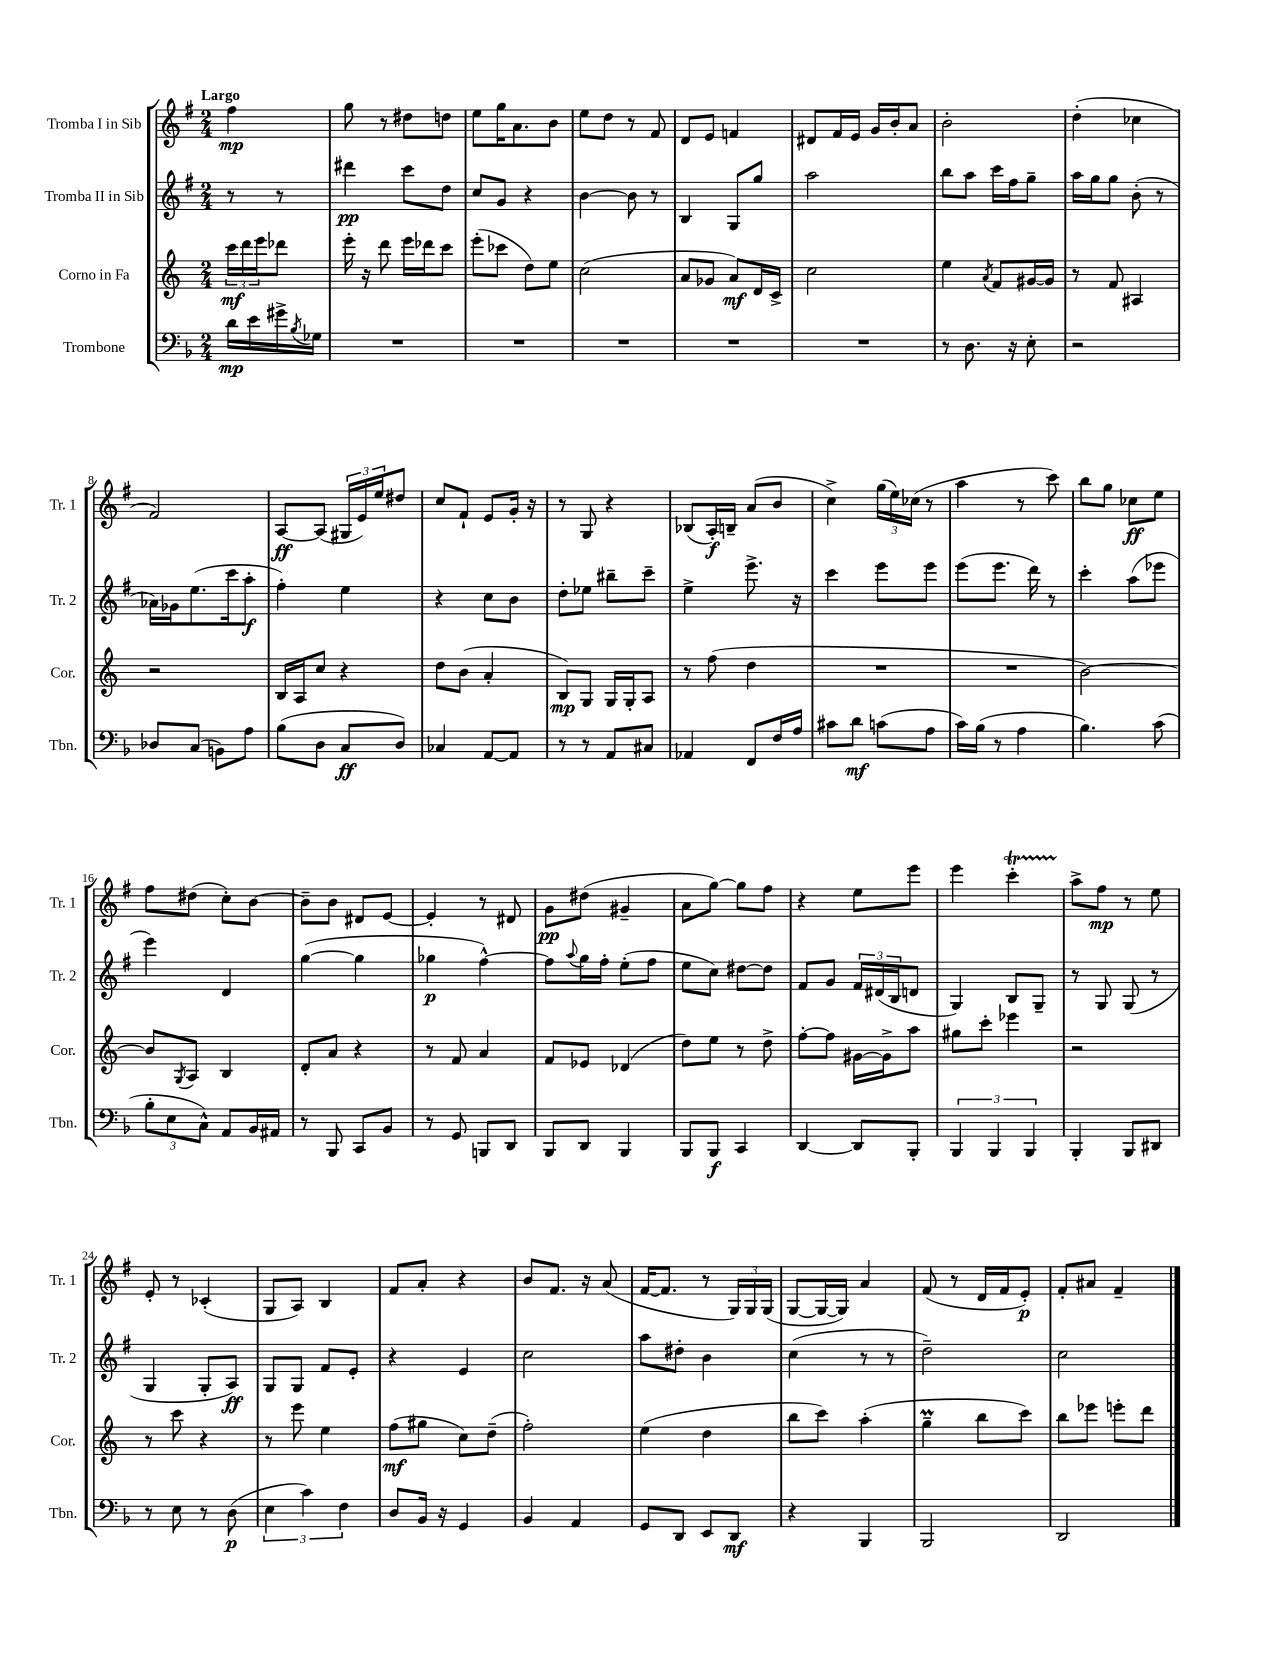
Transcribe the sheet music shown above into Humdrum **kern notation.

**kern	**dynam	**kern	**dynam	**kern	**dynam	**kern	**dynam
*part4	*part4	*part3	*part3	*part2	*part2	*part1	*part1
*staff4	*staff4	*staff3	*staff3	*staff2	*staff2	*staff1	*staff1
*I"Trombone	*	*I"Corno in Fa	*	*I"Tromba II in Sib	*	*I"Tromba I in Sib	*
*I'Tbn.	*	*I'Cor.	*	*I'Tr. 2	*	*I'Tr. 1	*
*clefF4	*	*clefG2	*	*clefG2	*	*clefG2	*
*k[b-]	*	*k[]	*	*k[f#]	*	*k[f#]	*
*M2/4	*	*M2/4	*	*M2/4	*	*M2/4	*
=	=	=	=	=	=	=	=
!	!	!	!	!	!	!LO:TX:a:B:t=Largo	!
16d\LL	mp	24ccc\LL	mf	8r	.	4ff#\	mp
.	.	24ddd\	.	.	.	.	.
16e\	.	.	.	.	.	.	.
.	.	24eee\J	.	.	.	.	.
16g#X^\	.	8ddd-X\J	.	8r	.	.	.
8qB-/	.	.	.	.	.	.	.
16G-X\JJ	.	.	.	.	.	.	.
=1	=1	=1	=1	=1	=1	=1	=1
2r	.	16eee'\	.	4ddd#X\	pp	8gg\	.
.	.	16r	.	.	.	.	.
.	.	8ddd\	.	.	.	8r	.
.	.	16eee\LL	.	8ccc\L	.	8dd#X\L	.
.	.	16ddd-X\J	.	.	.	.	.
.	.	8ccc\J	.	8dd\J	.	8ddn\J	.
=2	=2	=2	=2	=2	=2	=2	=2
2r	.	(8eee'\L	.	8cc/L	.	8ee\L	.
.	.	8ccc-X\J	.	8g/J	.	16gg\K	.
.	.	.	.	.	.	8.a\	.
.	.	8dd\L)	.	4r	.	.	.
.	.	8ee\J	.	.	.	8b\J	.
=3	=3	=3	=3	=3	=3	=3	=3
2r	.	(2cc\	.	[4b\	.	8ee\L	.
.	.	.	.	.	.	8dd\J	.
.	.	.	.	8b\]	.	8r	.
.	.	.	.	8r	.	8f#/	.
=4	=4	=4	=4	=4	=4	=4	=4
2r	.	8a/L	.	4B/	.	8d/L	.
.	.	8g-X/J	.	.	.	8e/J	.
.	.	8a/L)	mf	8G/L	.	4fn/	.
.	.	16d/L	.	8gg/J	.	.	.
.	.	16c^/JJ	.	.	.	.	.
=5	=5	=5	=5	=5	=5	=5	=5
2r	.	2cc\	.	2aa\	.	8d#X/L	.
.	.	.	.	.	.	16f#/L	.
.	.	.	.	.	.	16e/JJ	.
.	.	.	.	.	.	16g/LL	.
.	.	.	.	.	.	16b'/J	.
.	.	.	.	.	.	8a/J	.
=6	=6	=6	=6	=6	=6	=6	=6
8r	.	4ee\	.	8bb\L	.	2b'\	.
8.D\	.	.	.	8aa\J	.	.	.
.	.	8qa/	.	.	.	.	.
.	.	8f/L	.	16ccc\LL	.	.	.
16r	.	.	.	16ff#\J	.	.	.
8E'\	.	[16g#X/L	.	8gg~\J	.	.	.
.	.	16g#/JJ]	.	.	.	.	.
=7	=7	=7	=7	=7	=7	=7	=7
2r	.	8r	.	16aa\LL	.	(4dd'\	.
.	.	.	.	16gg\J	.	.	.
.	.	8f/	.	8gg\J	.	.	.
.	.	4A#X/	.	(8b'\	.	4cc-X\	.
.	.	.	.	8r	.	.	.
!!LO:LB:g=z
=8	=8	=8	=8	=8	=8	=8	=8
8D-X/L	.	2r	.	16a-X\LL)	.	2f#/)	.
.	.	.	.	16g-X\J	.	.	.
(8C/J	.	.	.	(8.ee\	.	.	.
8BBn\L)	.	.	.	.	.	.	.
.	.	.	.	16ccc\k	.	.	.
8A\J	.	.	.	8aa'\J	f	.	.
=9	=9	=9	=9	=9	=9	=9	=9
(8B-\L	.	16B/LL	.	4ff#'\)	.	[8A/L	ff
.	.	16A/J	.	.	.	.	.
8D\J	.	8cc/J	.	.	.	(8A/J]	.
8C/L	ff	4r	.	4ee\	.	24G#X/LL	.
.	.	.	.	.	.	24e/)	.
.	.	.	.	.	.	24ee/J	.
8D/J)	.	.	.	.	.	8dd#X/J	.
=10	=10	=10	=10	=10	=10	=10	=10
4C-X/	.	8dd\L	.	4r	.	8cc/L	.
.	.	(8b\J	.	.	.	8f#`/J	.
[8AA/L	.	4a'/	.	8cc\L	.	8e/L	.
8AA/J]	.	.	.	8b\J	.	16g'/Jk	.
.	.	.	.	.	.	16r	.
=11	=11	=11	=11	=11	=11	=11	=11
8r	.	8B/L)	mp	8dd'\L	.	8r	.
8r	.	8G/J	.	8ee-X\J	.	8G/	.
8AA/L	.	16G/LL	.	8bb#X~\L	.	4r	.
.	.	16G'/J	.	.	.	.	.
8C#X/J	.	8A/J	.	8ccc~\J	.	.	.
=12	=12	=12	=12	=12	=12	=12	=12
4AA-X/	.	8r	.	4ee^\	.	(8B-X/L	.
.	.	(8ff\	.	.	.	16A'/L)	f
.	.	.	.	.	.	16Bn~/JJ	.
8FF/L	.	4dd\	.	8.eee^\	.	(8a/L	.
16F/L	.	.	.	.	.	8b/J	.
16A/JJ	.	.	.	16r	.	.	.
=13	=13	=13	=13	=13	=13	=13	=13
8c#X\L	.	2r	.	4ccc\	.	4cc^\)	.
8d\J	mf	.	.	.	.	.	.
(8cn\L	.	.	.	8eee\L	.	(24gg\LL	.
.	.	.	.	.	.	24ee\)	.
.	.	.	.	.	.	(24cc-X\JJ	.
8A\J	.	.	.	8eee\J	.	8r	.
=14	=14	=14	=14	=14	=14	=14	=14
16c\LL)	.	2r	.	(8eee\L	.	4aa\	.
(16B-\JJ	.	.	.	.	.	.	.
8r	.	.	.	8.eee\J	.	.	.
4A\	.	.	.	.	.	8r	.
.	.	.	.	16ddd\)	.	.	.
.	.	.	.	8r	.	8ccc\)	.
=15	=15	=15	=15	=15	=15	=15	=15
4.B-\)	.	[2b\)	.	4ccc'\	.	8bb\L	.
.	.	.	.	.	.	8gg\J	.
.	.	.	.	(8aa\L	.	8cc-X\L	ff
(8c\	.	.	.	8eee-X\J	.	8ee\J	.
!!LO:LB:g=z
=16	=16	=16	=16	=16	=16	=16	=16
12B-'\L	.	8b/L]	.	4eee\)	.	8ff#\L	.
12E\	.	.	.	.	.	.	.
.	.	8qG/	.	.	.	.	.
.	.	8A/J	.	.	.	(8dd#X\J	.
12C^^\J)	.	.	.	.	.	.	.
8AA/L	.	4B/	.	4d/	.	8cc'\L)	.
16BB-/L	.	.	.	.	.	[8b\J	.
16AA#X/JJ	.	.	.	.	.	.	.
=17	=17	=17	=17	=17	=17	=17	=17
8r	.	8d'/L	.	([4gg\	.	8b~\L]	.
8BBB-/	.	8a/J	.	.	.	8b\J	.
8CC/L	.	4r	.	4gg\]	.	8d#X/L	.
8BB-/J	.	.	.	.	.	[8e/J	.
=18	=18	=18	=18	=18	=18	=18	=18
8r	.	8r	.	4gg-X\	p	4e'/]	.
8GG/	.	8f/	.	.	.	.	.
8BBBn/L	.	4a/	.	[4ff#^^\)	.	8r	.
8DD/J	.	.	.	.	.	8d#X/	.
=19	=19	=19	=19	=19	=19	=19	=19
8BBB-/L	.	8f/L	.	8ff#\L]	.	8g\L	pp
.	.	.	.	8qqaa/	.	.	.
8DD/J	.	8e-X/J	.	16gg\L	.	(8dd#X\J	.
.	.	.	.	16ff#'\JJ	.	.	.
4BBB-/	.	(4d-X/	.	(8ee'\L	.	4g#X~/	.
.	.	.	.	8ff#\J	.	.	.
=20	=20	=20	=20	=20	=20	=20	=20
8BBB-/L	.	8dd\L)	.	8ee\L	.	8a\L	.
8BBB-/J	f	8ee\J	.	8cc\J)	.	[8gg\J)	.
4CC/	.	8r	.	[8dd#X\L	.	8gg\L]	.
.	.	8dd^\	.	8dd#\J]	.	8ff#\J	.
=21	=21	=21	=21	=21	=21	=21	=21
[4DD/	.	[8ff'\L	.	8f#/L	.	4r	.
.	.	8ff\J]	.	8g/J	.	.	.
8DD/L]	.	[16g#X\LL	.	24f#/LL	.	8ee\L	.
.	.	.	.	(24d#X/	.	.	.
.	.	16g#^\J]	.	.	.	.	.
.	.	.	.	24B/J	.	.	.
8BBB-'/J	.	8aa\J	.	8dn/J	.	8eee\J	.
=22	=22	=22	=22	=22	=22	=22	=22
6BBB-/	.	8gg#X\L	.	4G/)	.	4eee\	.
.	.	8ccc'\J	.	.	.	.	.
6BBB-/	.	.	.	.	.	.	.
.	.	4eee-X\	.	8B/L	.	4cccT'\	.
6BBB-/	.	.	.	.	.	.	.
.	.	.	.	8G~/J	.	.	.
=23	=23	=23	=23	=23	=23	=23	=23
4BBB-'/	.	2r	.	8r	.	8aa^\L	.
.	.	.	.	8G/	.	8ff#\J	mp
8BBB-/L	.	.	.	(8G/	.	8r	.
8DD#X/J	.	.	.	8r	.	8ee\	.
!!LO:LB:g=z
=24	=24	=24	=24	=24	=24	=24	=24
8r	.	8r	.	4G/	.	8e'/	.
8E\	.	8ccc\	.	.	.	8r	.
8r	.	4r	.	8G'/L	.	(4c-X'/	.
(8D\	p	.	.	8A/J)	ff	.	.
=25	=25	=25	=25	=25	=25	=25	=25
6E\	.	8r	.	8G/L	.	8G/L	.
.	.	8eee\	.	8G/J	.	8A/J)	.
6c\)	.	.	.	.	.	.	.
.	.	4ee\	.	8f#/L	.	4B/	.
6F\	.	.	.	.	.	.	.
.	.	.	.	8e'/J	.	.	.
=26	=26	=26	=26	=26	=26	=26	=26
8D/L	.	(8ff\L	mf	4r	.	8f#/L	.
16BB-/Jk	.	8gg#X\J	.	.	.	8a'/J	.
16r	.	.	.	.	.	.	.
4GG/	.	8cc\L)	.	4e/	.	4r	.
.	.	(8dd~\J	.	.	.	.	.
=27	=27	=27	=27	=27	=27	=27	=27
4BB-/	.	2ff'\)	.	2cc\	.	8b/L	.
.	.	.	.	.	.	8.f#/J	.
4AA/	.	.	.	.	.	.	.
.	.	.	.	.	.	16r	.
.	.	.	.	.	.	(8a/	.
=28	=28	=28	=28	=28	=28	=28	=28
8GG/L	.	(4ee\	.	8aa\L	.	[16f#/KL	.
.	.	.	.	.	.	8.f#/J]	.
8DD/J	.	.	.	8dd#X'\J	.	.	.
8EE/L	.	4dd\	.	4b\	.	8r	.
8DD/J	mf	.	.	.	.	24G/LL)	.
.	.	.	.	.	.	24G/	.
.	.	.	.	.	.	(24G/JJ	.
=29	=29	=29	=29	=29	=29	=29	=29
4r	.	8bb\L	.	(4cc\	.	[8G/L	.
.	.	8ccc\J)	.	.	.	16G/L_	.
.	.	.	.	.	.	16G/JJ])	.
4BBB-/	.	(4aa'\	.	8r	.	4a/	.
.	.	.	.	8r	.	.	.
=30	=30	=30	=30	=30	=30	=30	=30
2BBB-/	.	4ggM~\	.	2dd~\)	.	(8f#/	.
.	.	.	.	.	.	8r	.
.	.	8bb\L	.	.	.	16d/LL	.
.	.	.	.	.	.	16f#/J	.
.	.	8ccc\J)	.	.	.	8e'/J)	p
=31	=31	=31	=31	=31	=31	=31	=31
2DD/	.	8bb\L	.	2cc\	.	8f#'/L	.
.	.	8eee-X\J	.	.	.	8a#X/J	.
.	.	8eeen'\L	.	.	.	4f#~/	.
.	.	8ddd\J	.	.	.	.	.
==	==	==	==	==	==	==	==
*-	*-	*-	*-	*-	*-	*-	*-
